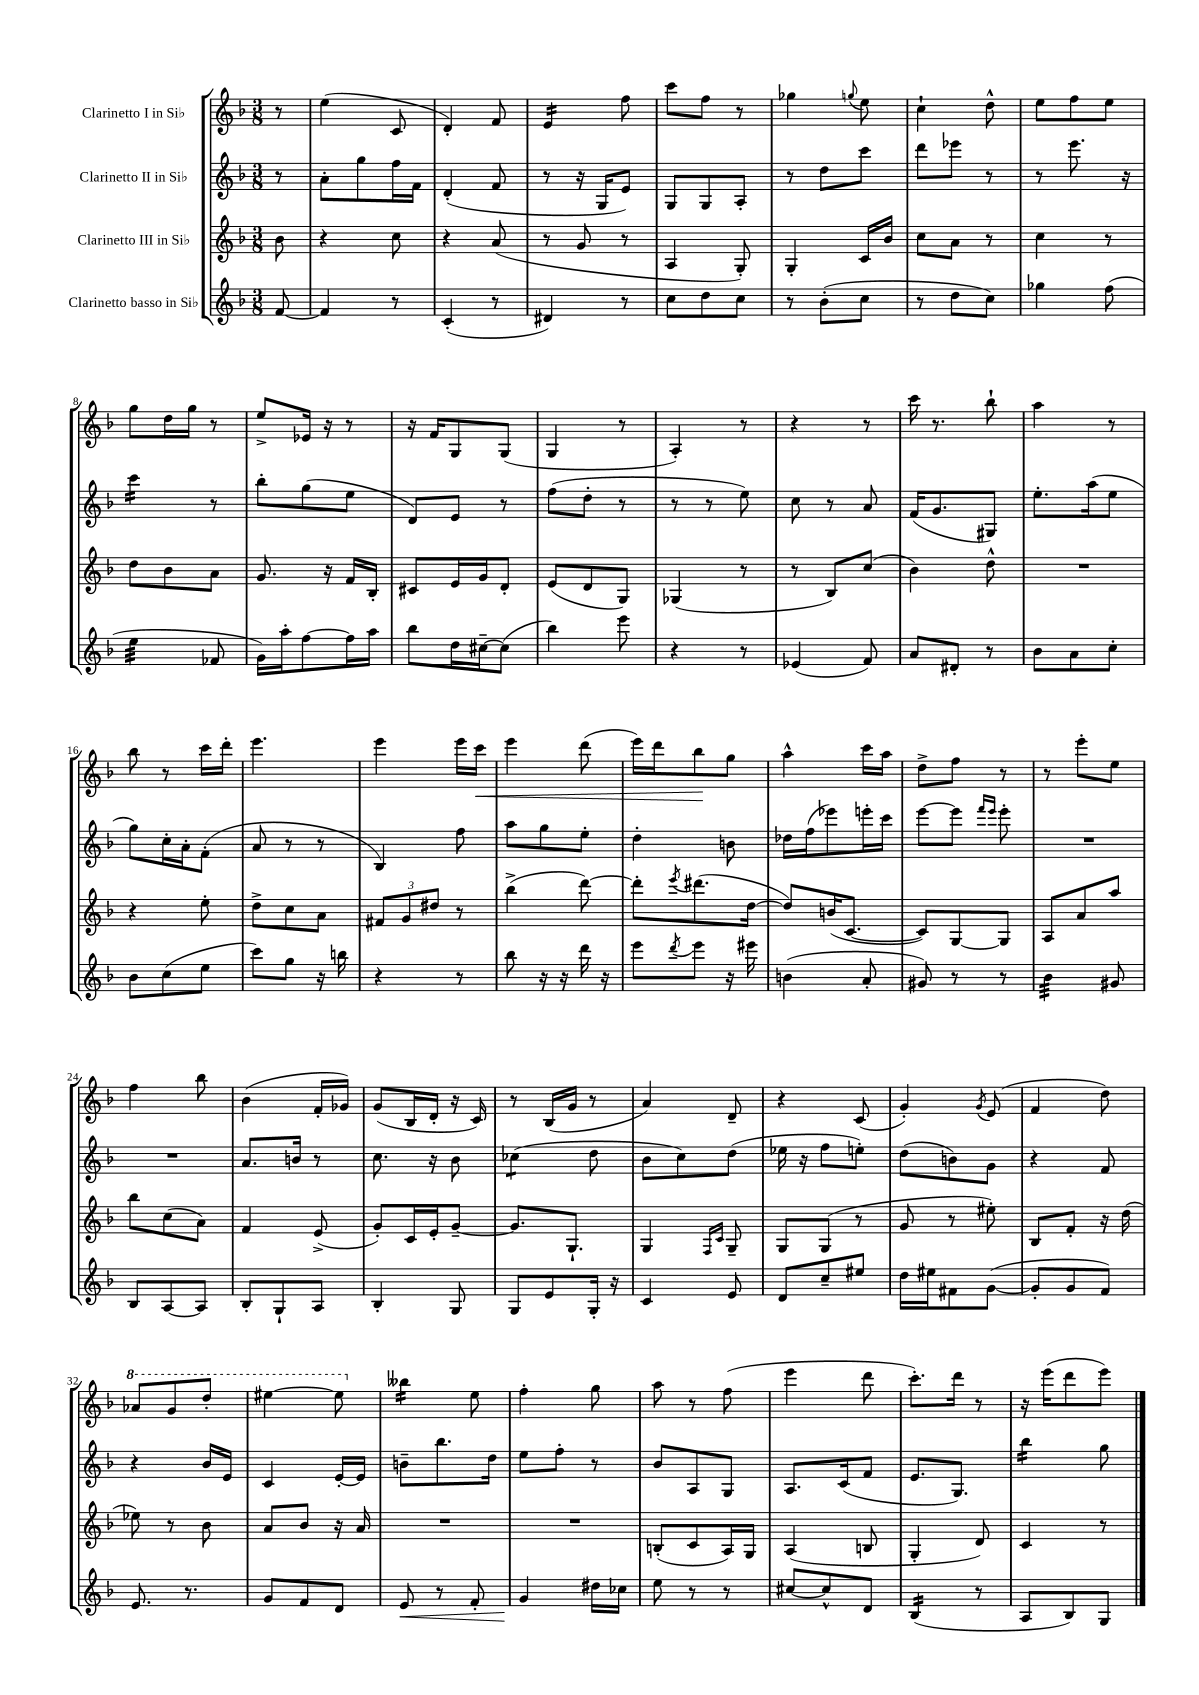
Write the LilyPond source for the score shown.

<<
\new StaffGroup <<
\new Staff = "s0" \with { instrumentName = "Clarinetto I in Sib" } {
    \clef treble \key f \major \numericTimeSignature \time 3/8 \partial 8
    r8 |
    e''4( c'8 |
    d'4-.) f'8 |
    e'4:16 f''8 |
    c'''8 f''8 r8 |
    ges''4 \appoggiatura { g''8 } e''8 |
    c''4-! d''8-^ |
    e''8 f''8 e''8 |
    g''8 d''16 g''16 r8 |
    e''8-> ees'16 r16 r8 |
    r16 f'16 g8 g8( |
    g4 r8 |
    a4-.) r8 |
    r4 r8 |
    c'''16 r8. bes''8-! |
    a''4 r8 |
    bes''8 r8 c'''16 d'''16-. |
    e'''4. |
    e'''4 e'''16 c'''16\< |
    e'''4 d'''8( |
    e'''16) d'''16 bes''8\! g''8 |
    a''4-^ c'''16 a''16 |
    d''8-> f''8 r8 |
    r8 e'''8-. e''8 |
    f''4 bes''8 |
    bes'4( f'16-. ges'16) |
    g'8( bes16 d'16-. r16 c'16) |
    r8 bes16( g'16 r8 |
    a'4) d'8-- |
    r4 c'8( |
    g'4-.) \acciaccatura { g'8 } e'8( |
    f'4 d''8) |
    \ottava #1 aes''8 g''8 d'''8-. |
    eis'''4~ eis'''8 \ottava #0 |
    beses''4:16 e''8 |
    f''4-. g''8 |
    a''8 r8 f''8( |
    e'''4 d'''8 |
    c'''8.-.) d'''16 r8 |
    r16 e'''16( d'''8 e'''8) \bar "|." |
}
\new Staff = "s1" \with { instrumentName = "Clarinetto II in Sib" } {
    \clef treble \key f \major \numericTimeSignature \time 3/8 \partial 8
    r8 |
    a'8-. g''8 f''16 f'16 |
    d'4-.( f'8 |
    r8 r16 g16 e'8) |
    g8 g8 a8-. |
    r8 d''8 c'''8 |
    d'''8 ees'''8 r8 |
    r8 e'''8. r16 |
    c'''4:16 r8 |
    bes''8-. g''8( e''8 |
    d'8) e'8 r8 |
    f''8( d''8-. r8 |
    r8 r8 e''8) |
    c''8 r8 a'8 |
    f'16( g'8. gis8) |
    e''8.-. a''16( e''8 |
    g''8) c''16-. a'16-. f'8-.( |
    a'8 r8 r8 |
    bes4) f''8 |
    a''8 g''8 e''8-. |
    d''4-. b'8 |
    des''16 f''16( ees'''8) e'''16-. c'''16 |
    e'''8~ e'''8 \grace { f'''16 e'''16 } e'''8-. |
    R4. |
    R4. |
    a'8. b'16 r8 |
    c''8. r16 bes'8 |
    ces''4:8( d''8 |
    bes'8 c''8) d''8( |
    ees''16 r16 f''8 e''8-.) |
    d''8( b'8) g'8 |
    r4 f'8 |
    r4 bes'16 e'16 |
    c'4 e'16~-. e'16 |
    b'8-- bes''8. d''16 |
    e''8 f''8-. r8 |
    bes'8 a8 g8 |
    a8. c'16( f'8 |
    e'8. g8.) |
    bes''4:16 g''8 \bar "|." |
}
\new Staff = "s2" \with { instrumentName = "Clarinetto III in Sib" } {
    \clef treble \key f \major \numericTimeSignature \time 3/8 \partial 8
    bes'8 |
    r4 c''8 |
    r4 a'8( |
    r8 g'8 r8 |
    a4 g8-.) |
    g4-. c'16 bes'16 |
    c''8 a'8 r8 |
    c''4 r8 |
    d''8 bes'8 a'8 |
    g'8. r16 f'16 bes16-. |
    cis'8 e'16 g'16 d'8-. |
    e'8( d'8 g8) |
    ges4( r8 |
    r8 bes8) c''8( |
    bes'4) d''8-^ |
    R4. |
    r4 e''8-. |
    d''8-> c''8 a'8 |
    \tuplet 3/2 { fis'8 g'8 dis''8 } r8 |
    bes''4->( d'''8~) |
    d'''8-. \acciaccatura { e'''8 } dis'''8.( d''16~ |
    d''8) b'16( c'8.~ |
    c'8) g8~ g8 |
    a8 a'8 a''8 |
    bes''8 c''8( a'8) |
    f'4 e'8->( |
    g'8-.) c'16 e'16-. g'8~-- |
    g'8. g8.-! |
    g4 \grace { f16 c'16 } g8-- |
    g8 g8( r8 |
    g'8 r8 eis''8-.) |
    bes8 f'8-. r16 d''16( |
    ees''8) r8 bes'8 |
    a'8 bes'8 r16 a'16 |
    R4. |
    R4. |
    b8-.( c'8 a16) g16 |
    a4( b8 |
    g4-. d'8) |
    c'4 r8 \bar "|." |
}
\new Staff = "s3" \with { instrumentName = "Clarinetto basso in Sib" } {
    \clef treble \key f \major \numericTimeSignature \time 3/8 \partial 8
    f'8~ |
    f'4 r8 |
    c'4-.( r8 |
    dis'4) r8 |
    c''8 d''8 c''8 |
    r8 bes'8-.( c''8 |
    r8 d''8 c''8) |
    ges''4 f''8( |
    e''4:32 fes'8 |
    g'16) a''16-. f''8~ f''16 a''16 |
    bes''8 d''16 cis''16~-- cis''8( |
    bes''4) e'''8 |
    r4 r8 |
    ees'4( f'8) |
    a'8 dis'8-. r8 |
    bes'8 a'8 c''8-. |
    bes'8 c''8( e''8 |
    c'''8) g''8 r16 b''16 |
    r4 r8 |
    bes''8 r16 r16 d'''16 r16 |
    e'''8 \acciaccatura { d'''8 } e'''8 r16 eis'''16 |
    b'4( a'8-. |
    gis'8) r8 r8 |
    bes'4:32 gis'8 |
    bes8 a8~ a8 |
    bes8-. g8-! a8 |
    bes4-. g8 |
    g8 e'8 g16-. r16 |
    c'4 e'8 |
    d'8 c''8-- eis''8 |
    d''16 eis''16 fis'8 g'8~( |
    g'8-. g'8 f'8) |
    e'8. r8. |
    g'8 f'8 d'8 |
    e'8\< r8 f'8-. |
    g'4\! dis''16 ces''16 |
    e''8 r8 r8 |
    cis''8~ cis''8-^ d'8 |
    bes4:16( r8 |
    a8 bes8) g8 \bar "|." |
}
>>
>>
